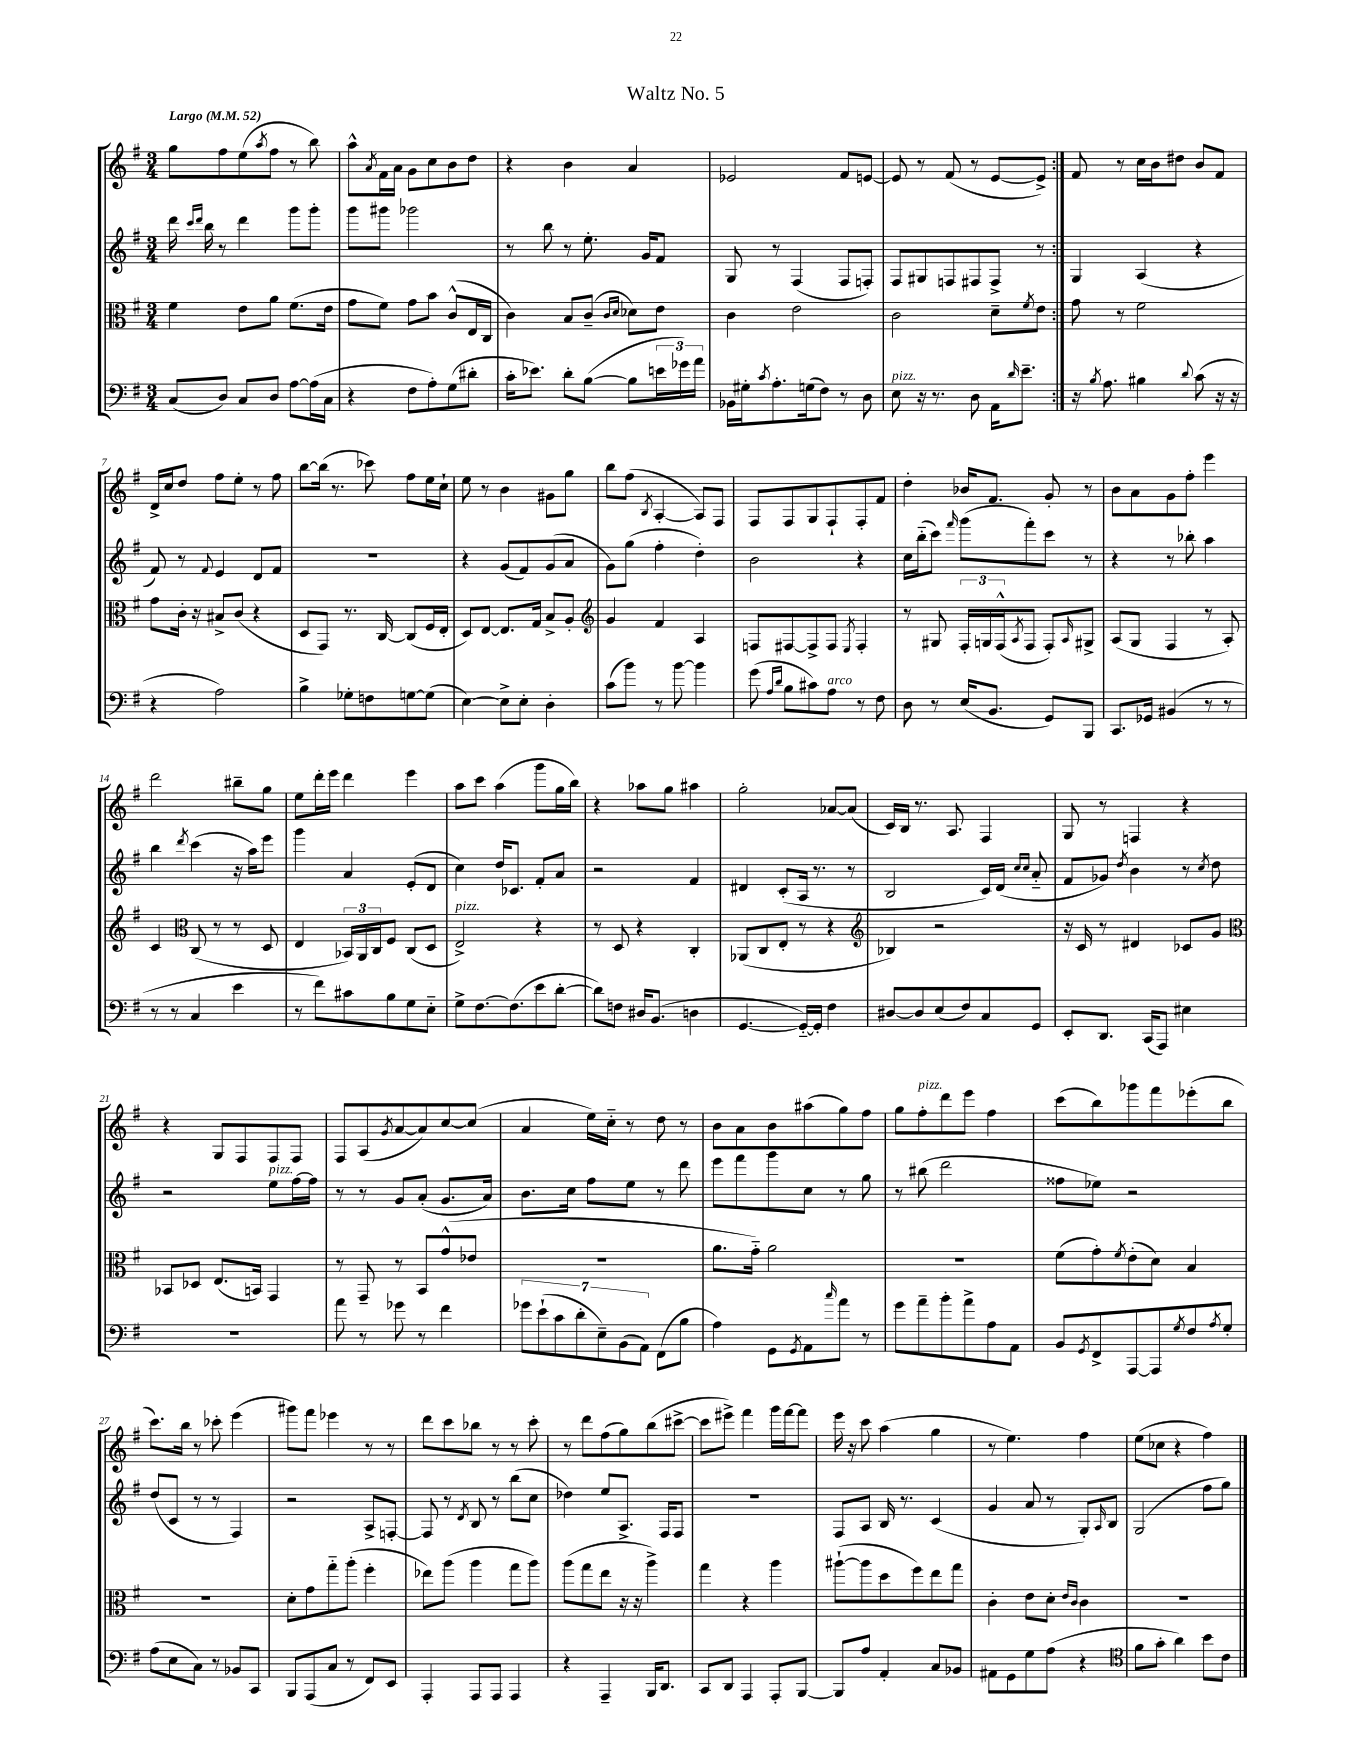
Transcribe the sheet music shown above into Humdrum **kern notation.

**kern	**kern	**kern	**kern
*part4	*part3	*part2	*part1
*staff4	*staff3	*staff2	*staff1
*clefF4	*clefC3	*clefG2	*clefG2
*k[f#]	*k[f#]	*k[f#]	*k[f#]
*M3/4	*M3/4	*M3/4	*M3/4
*MM52	*MM52	*MM52	*MM52
=1	=1	=1	=1
!	!	!	!LO:TX:a:B:t=Largo
(8C/L	4f#\	16ddd\	8gg\L
.	.	16qqccc/LL	.
.	.	16qqddd/JJ	.
.	.	16bb\	.
8D/J)	.	8r	8ff#\
8C/L	8e\L	4ddd\	(8ee\
.	.	.	8qaa/
8D/J	8a\J	.	8ff#\J
[8A\L	(8.f#\L	8ggg\L	8r
(16A\L]	.	8ggg'\J	8bb\)
16C\JJ	16e\Jk	.	.
=2	=2	=2	=2
4r	8g\L	8ggg\L	8aa^^\L
.	.	.	8qa/
.	8f#\J)	8ggg#X\J	16f#\L
.	.	.	16a\JJ
8F#\L	8g\L	2ggg-X\	8g\L
8A'\)	8b\J	.	8cc\
(8G\	(8c^^/L	.	8b\
8d#X'\J	16E/L	.	8dd\J
.	16C/JJ	.	.
=3	=3	=3	=3
16c'\KL	4c\)	8r	4r
8.e-X\J)	.	.	.
.	.	8bb\	.
8d'\L	8B/L	8r	4b\
([8B\J	(8c~/J	8.ee'\	.
.	16qqc/LL	.	.
.	16qqd/JJ	.	.
8B\L]	8d-X\L)	.	4a/
.	.	16g/KL	.
24en\L	8e\J	8f#/J	.
24g-X\)	.	.	.
24a\JJ	.	.	.
=4	=4	=4	=4
16BB-X\LL	4c\	8G/	2e-X/
16G#X'\J	.	.	.
8qc/	.	.	.
8.A'\	.	8r	.
.	2e\	(4F#/	.
(16Gn\k	.	.	.
8F#\J)	.	.	.
8r	.	8F#/L	8f#/L
8D\	.	8Fn'/J)	[8en/J
=5	=5	=5	=5
!LO:TX:a:i:t=pizz.	!	!	!
8E\	2c\	8F#/L	8e/]
16r	.	8G#X/	8r
8.r	.	.	.
.	.	8Fn/	(8f#/
8D\	.	8F#X/	8r
16AA\KL	8d~\L	8F#^/J	[8e/L
16qqd/	.	.	.
8.e~\J	.	.	.
.	8qf#/	.	.
.	8e\J	8r	8e^/J])
=6:|!	=6:|!	=6:|!	=6:|!
16r	8g\	4G/	8f#/
8qB/	.	.	.
8.A\	.	.	.
.	8r	.	8r
4B#X\	2f#\	(4A/	16cc\LL
.	.	.	16b\J
.	.	.	8dd#X\J
8qqd/	.	.	.
(8c\	.	4r	8b/L
16r	.	.	8f#/J
16r	.	.	.
!!LO:LB:g=z
=7	=7	=7	=7
4r	8g\L	8f#/)	16d^/LL
.	.	.	16cc/J
.	16c'\Jk	8r	8dd/J
.	16r	.	.
.	.	8qqf#/	.
2A\)	8B#X^/L	4e/	8ff#\L
.	(8c/J	.	8ee'\J
.	4r	8d/L	8r
.	.	8f#/J	8ff#\
=8	=8	=8	=8
4B^\	8D/L	2.r	[8bb\L
.	8GG/J)	.	(16bb\Jk]
.	.	.	8.r
8G-X'\L	8.r	.	.
8Fn\	.	.	8ccc-X\)
.	[16C/	.	.
[8Gn\	(8C/L]	.	8ff#\L
(8G\J]	16F#/L	.	16ee\L
.	16E'/JJ	.	16cc`\JJ
=9	=9	=9	=9
[4E\)	8D/L)	4r	8ee\
.	[8E/J	.	8r
8E^\L]	8.E/L]	(8g/L	4b\
8E'\J	.	8f#/)	.
.	16G/Jk	.	.
4D'\	8B^/L	(8g/	8g#X\L
.	8A'/J	8a/J	8gg\J
=10	=10	=10	=10
*	*clefG2	*	*
(8c\L	4g/	8g\L)	8bb\L
8b\J)	.	(8gg\J	(8ff#\J
.	.	.	8qB/
8r	4f#/	4ff#'\	[4A'/
[8b\	.	.	.
4b\]	4A/	4dd'\)	8A/L])
.	.	.	8F#/J
=11	=11	=11	=11
(8g\	8Fn/L	2b\	8F#/L
16qqA/LL	.	.	.
16qqd/JJ	.	.	.
8B\L	[8F#X/	.	8F#/
8c#X\)	8F#^/]	.	8G/
!LO:TX:a:i:t=arco	!	!	!
8A\J	8F#/J	.	8F#`/
.	8qE/	.	.
8r	4F#'/	4r	8F#'/
8F#\	.	.	8f#/J
=12	=12	=12	=12
8D\	8r	16cc\LL	4dd'\
.	.	(16bb\J	.
8r	8G#X/	8ccc\J)	.
.	.	16qqfff#/	.
(16E/KL	24F#'/LL	(8ggg\L	16b-X/KL
.	24Gn/	.	.
8.BB/J	.	.	8.f#/J
.	(24F#^^/J	.	.
.	8qA/	.	.
.	8F#/J	8fff#'\)	.
8GG/L)	8F#'/L)	8ccc\J	8g'/
.	16qqA/	.	.
8BBB/J	8G#X^/J	8r	8r
=13	=13	=13	=13
8.CC/L	(8A/L	4r	8b\L
.	8G/J	.	8a\
16GG-X/Jk	.	.	.
(4BB#X/	4F#/	8r	8g\
.	.	8bb-X'\	8ff#'\J
8r	8r	4aa\	4eee\
8r	8A'/)	.	.
!!LO:LB:g=z
=14	=14	=14	=14
8r	4c/	4bb\	2ddd\
8r	.	.	.
*	*clefC3	*	*
.	.	8qddd/	.
4C/	(8C/	(4ccc\	.
.	8r	.	.
4e\	8r	16r	8bb#X~\L
.	.	16aa\KL)	.
.	8D/	8eee\J	8gg\J
=15	=15	=15	=15
8r	4E/	4ggg\	8ee\L
8f#\L)	.	.	16ddd'\L
.	.	.	16eee\JJ
8c#X\	24BB-X/LL)	4a/	4ddd\
.	24AA/	.	.
.	24C/J	.	.
8B\	8F#/J	.	.
8G\	(8C/L	(8e'/L	4eee\
8E\J	8D/J	8d/J	.
=16	=16	=16	=16
!	!LO:TX:a:i:t=pizz.	!	!
8G^\L	2E^/)	4cc\)	8aa\L
[8.F#\	.	.	8ccc\J
.	.	16dd/KL	(4aa\
(8.F#\]	.	8.c-X/J	.
8e\	4r	8f#'/L	8ggg\L
[8d'\J	.	8a/J	16gg\L
.	.	.	16bb\JJ)
=17	=17	=17	=17
8d\L])	8r	2r	4r
8Fn\J	8D/	.	.
16D#X/KL	4r	.	8aa-X\L
(8.BB/J	.	.	.
.	.	.	8gg\J
4Dn\	4C'/	4f#/	4aa#X\
=18	=18	=18	=18
[4.GG/	(8AA-X/L	4d#X/	2gg'\
.	8C/	.	.
.	8E'/J	(8c'/L	.
16GG/LL_)	8r	16A/Jk	.
16GG'/JJ]	.	8.r	.
4F#\	4r	.	[8a-X/L
.	.	8r	(8a-/J]
=19	=19	=19	=19
*	*clefG2	*	*
[8D#X/L	4B-X/)	2B/	16c/LL)
.	.	.	16B/JJ
8D#/]	.	.	8.r
(8E/	2r	.	.
.	.	.	8.A/
8F#/)	.	.	.
8C/	.	16c/LL)	4F#/
.	.	(16d/JJ	.
.	.	16qqcc/LL	.
.	.	16qqcc/JJ	.
8GG/J	.	8a/	.
=20	=20	=20	=20
8EE'/L	16r	8f#/L	8G/
.	16c/	.	.
8.DD/J	8r	8g-X/J)	8r
.	.	8qdd/	.
.	4d#X/	4b\	4Fn/
(16CC/KL	.	.	.
8AAA/J)	.	.	.
4E#X\	8c-X/L	8r	4r
.	.	8qcc/	.
.	8g/J	8dd\	.
!!LO:LB:g=z
=21	=21	=21	=21
*	*clefC3	*	*
2.r	8BB-X/L	2r	4r
.	8D-X/J	.	.
.	(8.E/L	.	8G/L
.	.	.	8F#/
.	16BBn/Jk)	.	.
!	!	!LO:TX:a:i:t=pizz.	!
.	4GG/	8ee\L	8F#/
.	.	[16ff#\L	8F#/J
.	.	16ff#\JJ]	.
=22	=22	=22	=22
8a\	8r	8r	8F#/L
8r	8GG~/	8r	(8A/
.	.	.	8qg/
8g-X\	8r	8g/L	[8a/
8r	8BB/L	(8a'/J	8a/])
4f#\	(8g^^/	8.g/L	[8cc/
.	8e-X/J	.	(8cc/J]
.	.	16a/Jk)	.
=23	=23	=23	=23
14g-X\L	2.r	8.b\L	4a/
(14e`\	.	.	.
14c\	.	.	.
.	.	16cc\Jk	.
14d'\	.	.	.
.	.	8ff#\L	16ee\LL)
14E~\)	.	.	.
.	.	.	16cc\JJ
(14BB\	.	.	.
.	.	8ee\J	8r
14AA\J)	.	.	.
(8FF#\L	.	8r	8dd\
8B\J	.	8ddd\	8r
=24	=24	=24	=24
4A\)	8.a\L	8eee\L	8b\L
.	.	8fff#\	8a\
.	16g\Jk)	.	.
8GG\L	2a\	8ggg\	8b\
8qGG/	.	.	.
8AA\	.	8cc\J	(8aa#X\
16qqcc/	.	.	.
8a\J	.	8r	8gg\)
8r	.	8gg\	8ff#\J
=25	=25	=25	=25
8g\L	2.r	8r	8gg\L
!	!	!	!LO:TX:a:i:t=pizz.
8a~\	.	(8bb#X\	8ff#'\
8b'\	.	2ddd\	8ddd\
8a^\	.	.	8eee\J
8A\	.	.	4ff#\
8AA\J	.	.	.
=26	=26	=26	=26
8BB/L	(8f#\L	8ff##X\L	(8ccc\L
8qGG/	.	.	.
8FF#^/	8g'\)	8ee-X\J)	8bb\)
.	8qf#/	.	.
[8AAA/	(8e'\	2r	8ggg-X\
8AAA/]	8d\J)	.	8fff#\
8qG/	.	.	.
8F#/	4B/	.	(8eee-X'\
8qA/	.	.	.
8G'/J	.	.	8bb\J
!!LO:LB:g=z
=27	=27	=27	=27
(8A\L	2.r	(8dd/L	8.ccc\L)
8E\	.	8c/J	.
.	.	.	16bb\Jk
8C\J)	.	8r	8r
8r	.	8r	8ccc-X'\
8BB-X/L	.	4F#/)	(4eee\
8CC/J	.	.	.
=28	=28	=28	=28
8BBB/L	8d'\L	2r	8ggg#X\L)
(8AAA/	8g\	.	8fff#\J
8C/J	8gg\	.	4eee-X\
8r	(8aa'\J	.	.
8FF#/L)	4ff#'\	8A^/L	8r
8EE/J	.	[8Fn'/J	8r
=29	=29	=29	=29
4AAA'/	8ee-X\L)	8F/]	8ddd\L
.	(8aa\J	8r	8ccc\
.	.	8qd/	.
8AAA/L	4aa\	8B/	8bb-X\J
8AAA/J	.	8r	8r
4AAA/	8gg\L	(8bb\L	8r
.	8aa\J)	8cc\J	8ccc'\
=30	=30	=30	=30
4r	(8aa\L	4dd-X\)	8r
.	8gg\	.	8ddd\L
4AAA~/	8ee\J	8ee/L	(8ff#\
.	16r	8.A^/J	8gg\)
.	16r	.	.
16BBB/KL	4aa^\)	.	(8bb\
8.DD/J	.	16F#/KL	.
.	.	8F#/J	[8ccc#X^\J
=31	=31	=31	=31
8CC/L	4gg\	2.r	8ccc#\L]
8DD/J	.	.	8eee#X^\J)
4AAA/	4r	.	4fff#\
8AAA'/L	4aa\	.	16ggg\LL
.	.	.	[16fff#\J
[8BBB/J	.	.	8fff#\J]
=32	=32	=32	=32
8BBB/L]	([8aa#X`\L	8F#/L	16eee\
.	.	.	16r
8A/J	8aa#\]	8A/J	8ccc\
4AA'/	8dd\	16B/	(4aa\
.	.	8.r	.
.	8ff#\)	.	.
8C/L	8ee\	(4c/	4gg\
8BB-X/J	8gg\J	.	.
=33	=33	=33	=33
8AA#X\L	4c'\	4g/	8r
8GG\	.	.	4.ee\)
8G\	8e\L	8a/	.
(8A\J	8d'\J	8r	.
.	16qqe/LL	.	.
.	16qqc/JJ	.	.
4r	4c\	8G'/L)	4ff#\
.	.	16qqA/	.
.	.	8B/J	.
=34	=34	=34	=34
*clefC4	*	*	*
8f#\L	2.r	(2G/	(8ee\L
8g'\J	.	.	8cc-X\J
4a\)	.	.	4r
8b\L	.	8ff#\L	4ff#\)
8c\J	.	8gg\J)	.
==	==	==	==
*-	*-	*-	*-
